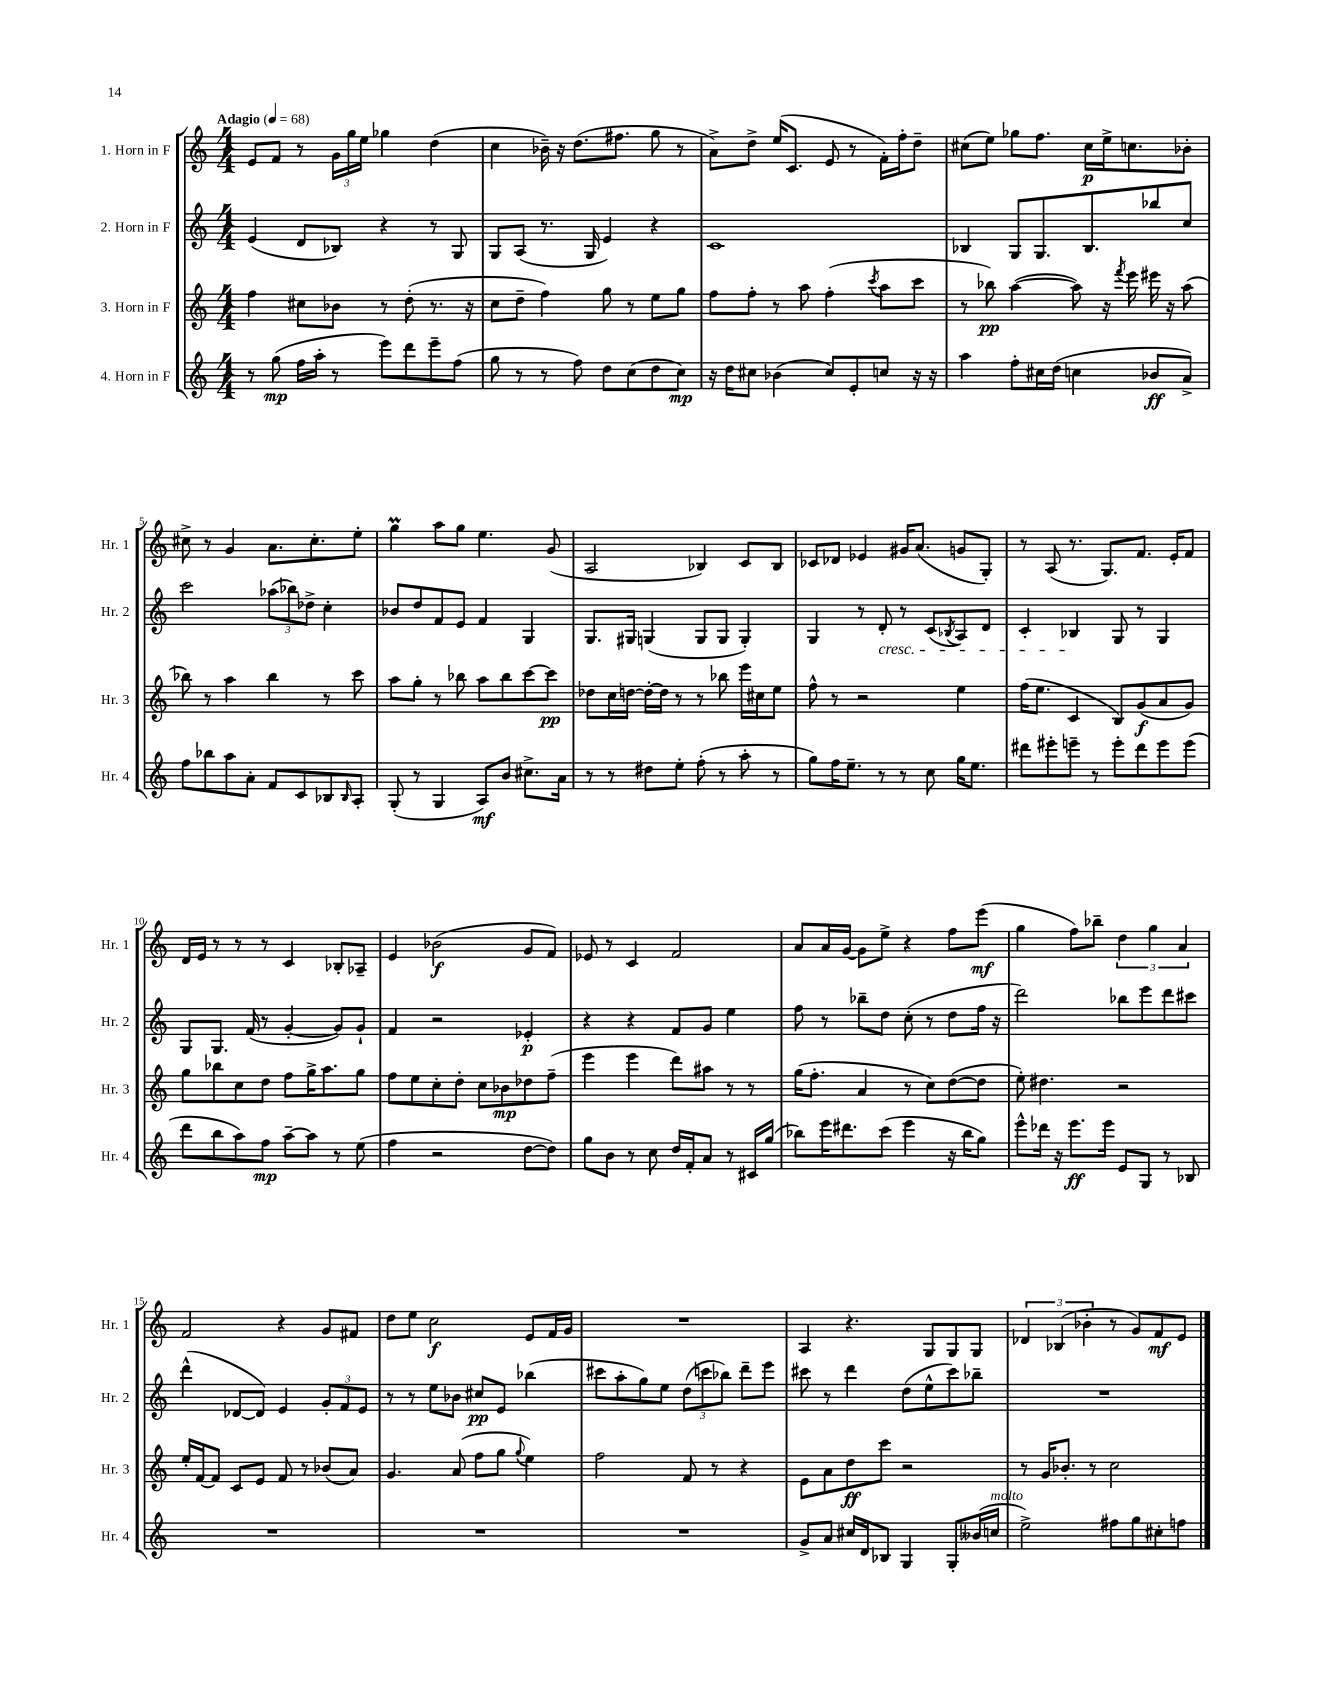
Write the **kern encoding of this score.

**kern	**kern	**kern	**kern
*staff4	*staff3	*staff2	*staff1
*clefG2	*clefG2	*clefG2	*clefG2
*k[]	*k[]	*k[]	*k[]
*M4/4	*M4/4	*M4/4	*M4/4
*MM68	*MM68	*MM68	*MM68
8r	4ff	(4e	8e
(8gg	.	.	8f
16ff	8cc#	8d	8r
16aa'	.	.	.
8r	8b-	8B-)	24g
.	.	.	24gg
.	.	.	24ee
8eee)	8r	4r	4gg-
8ddd	(8dd'	.	.
8eee~	8.r	8r	(4dd
(8ff	.	8G	.
.	16r	.	.
=	=	=	=
8gg	8cc	8G	4cc
8r	8dd~	(8A	.
8r	4ff)	8.r	16b-~)
.	.	.	16r
8ff)	.	.	(8.dd
.	.	16G	.
8dd	8gg	4e)	.
.	.	.	8.ff#
(8cc	8r	.	.
8dd	8ee	4r	8gg
8cc)	8gg	.	8r
=	=	=	=
16r	8ff	1c	8a^)
16dd	.	.	.
8cc#	8ff'	.	8dd^
(4b-	8r	.	(16ee
.	.	.	8.c
.	8aa	.	.
8cc#)	(4ff'	.	8e
8e'	.	.	8r
.	8qccc	.	.
8cc	8aa	.	16f')
.	.	.	16ff'
16r	8ccc	.	8dd~
16r	.	.	.
=	=	=	=
4aa	8r	4B-	(8cc#
.	8bb-)	.	8ee)
8ff'	([4aa	8G	8gg-
16cc#	.	8.G	8.ff
(16dd	.	.	.
4cc	8aa])	.	.
.	.	8.B-	16cc#
.	16r	.	16ee^
.	8qfff	.	.
.	16eee	.	8.cc
8b-	16eee#	8bb-	.
.	16r	.	.
8a^)	(8aa	8cc	8b-'
=	=	=	=
8ff	8bb-)	2ccc	8cc#^
8bb-	8r	.	8r
8aa	4aa	.	4g
8a'	.	.	.
8f	4bb-	(12aa-	8.a
.	.	12bb-)	.
8c	.	.	.
.	.	12dd-^	.
.	.	.	8.cc#'
8B-	8r	4cc'	.
16qqB-	.	.	.
8A'	8ccc	.	8ee'
=	=	=	=
(8G'	8aa	8b-	4gg
8r	8gg'	8dd	.
4G	8r	8f	8aa
.	8bb-	8e	8gg
8A)	8aa	4f	4.ee
8b	8bb-	.	.
8.cc#^	[8ccc	4G	.
.	8ccc]	.	(8g
16a	.	.	.
=	=	=	=
8r	8dd-	8.G	2A
8r	16cc	.	.
.	[16dd	16G#	.
8dd#	16dd'_	(4G	.
.	16dd]	.	.
8ee'	8r	.	.
(8ff'	8r	8G	4B-)
8r	8bb-	8G	.
8aa'	16eee	4G')	8c
.	16cc#	.	.
8r	8ee	.	8B-
=	=	=	=
8gg)	8ff^^	4G	8c-
16ff	8r	.	8d-
8.ee~	.	.	.
.	2r	8r	4e-
8r	.	8d'	.
8r	.	8r	16g#
.	.	.	(8.a
8cc	.	(8c	.
.	.	8qB-	.
16gg	4ee	8A)	8g
8.ee	.	.	.
.	.	8d	8G')
=	=	=	=
8ddd#	(16ff	4c'	8r
.	8.ee	.	.
8eee#'	.	.	(8A
8eee~	4c	4B-	8.r
8r	.	.	.
.	.	.	8.G)
8eee'	8B)	8G	.
8ddd#	(8g	8r	8.f
8eee	8a	4G	.
.	.	.	16e'
(8eee	8g)	.	8f
=	=	=	=
8ddd	8gg	8G	16d
.	.	.	16e
8bb	8bb-	8.G	8r
8aa)	8cc	.	8r
.	.	(16f	.
8ff	8dd	8r	8r
[8aa~	8ff	[4g'	4c
8aa]	16gg^	.	.
.	8.aa	.	.
8r	.	8g])	8B-'
(8ee	8gg	8g`	8A-~
=	=	=	=
4ff	8ff	4f	4e
.	8ee	.	.
2r	8cc'	2r	(2b-
.	8dd'	.	.
.	8cc	.	.
.	8b-	.	.
[8dd	8dd-	4e-'	8g
8dd])	(8ff~	.	8f)
=	=	=	=
8gg	4eee	4r	8e-
8b	.	.	8r
8r	4eee	4r	4c
8cc	.	.	.
16dd	8ddd)	8f	2f
16f'	.	.	.
8a	8aa#	8g	.
8r	8r	4ee	.
16c#	8r	.	.
(16gg	.	.	.
=	=	=	=
8bb-)	(16gg	8ff	8a
.	8.ff'	.	.
16eee	.	8r	16a
8.ddd#	.	.	[16g
.	4a	8bb-~	8g]
(8ccc	.	8dd	8ee^
4eee	8r	(8cc'	4r
.	8cc)	8r	.
16r	([8dd	8dd	8ff
16bb-	.	.	.
8gg)	8dd]	16ff	(8eee
.	.	16r	.
=	=	=	=
8eee^^	8ee')	2ddd)	4gg
16ddd-	4.dd#	.	.
16r	.	.	.
8.eee	.	.	8ff)
.	.	.	8bb-~
16eee	.	.	.
8e	2r	8bb-	6dd
8G	.	8eee	.
.	.	.	6gg
8r	.	8ddd	.
.	.	.	6a
8B-	.	8ccc#	.
=	=	=	=
1r	16ee'	(4ddd^^	2f
.	[16f	.	.
.	8f]	.	.
.	8c	[8d-	.
.	8e	8d-])	.
.	8f	4e	4r
.	8r	.	.
.	(8b-	12g'	8g
.	.	12f	.
.	8a)	.	8f#
.	.	12e	.
=	=	=	=
1r	4.g	8r	8dd
.	.	8r	8ee
.	.	8ee	2cc
.	(8a	8b-	.
.	8ff	8cc#	.
.	8gg	8e	.
.	8qqgg	.	.
.	4ee)	(4bb-	8e
.	.	.	16f
.	.	.	16g
=	=	=	=
1r	2ff	8ccc#	1r
.	.	8aa'	.
.	.	8gg)	.
.	.	8ee	.
.	8f	(12dd	.
.	.	12ccc	.
.	8r	.	.
.	.	12bb-)	.
.	4r	8ddd~	.
.	.	8eee	.
=	=	=	=
8g^	8e	8ccc#	4A
8a	8a	8r	.
16cc#	8dd	4ddd	4.r
16d	.	.	.
8B-	8ccc	.	.
4G	2r	(8dd	.
.	.	8ee^^	8G
8G'	.	8ccc#)	8G
(16b--	.	8bb-~	8G
16cc	.	.	.
=	=	=	=
2ee^)	8r	1r	6d-
.	16g	.	.
.	.	.	(6B-
.	8.b-'	.	.
.	.	.	6b-'
.	8r	.	.
8ff#	2cc	.	8r
8gg	.	.	8g)
8cc#'	.	.	8f
8ff	.	.	8e
==	==	==	==
*-	*-	*-	*-
